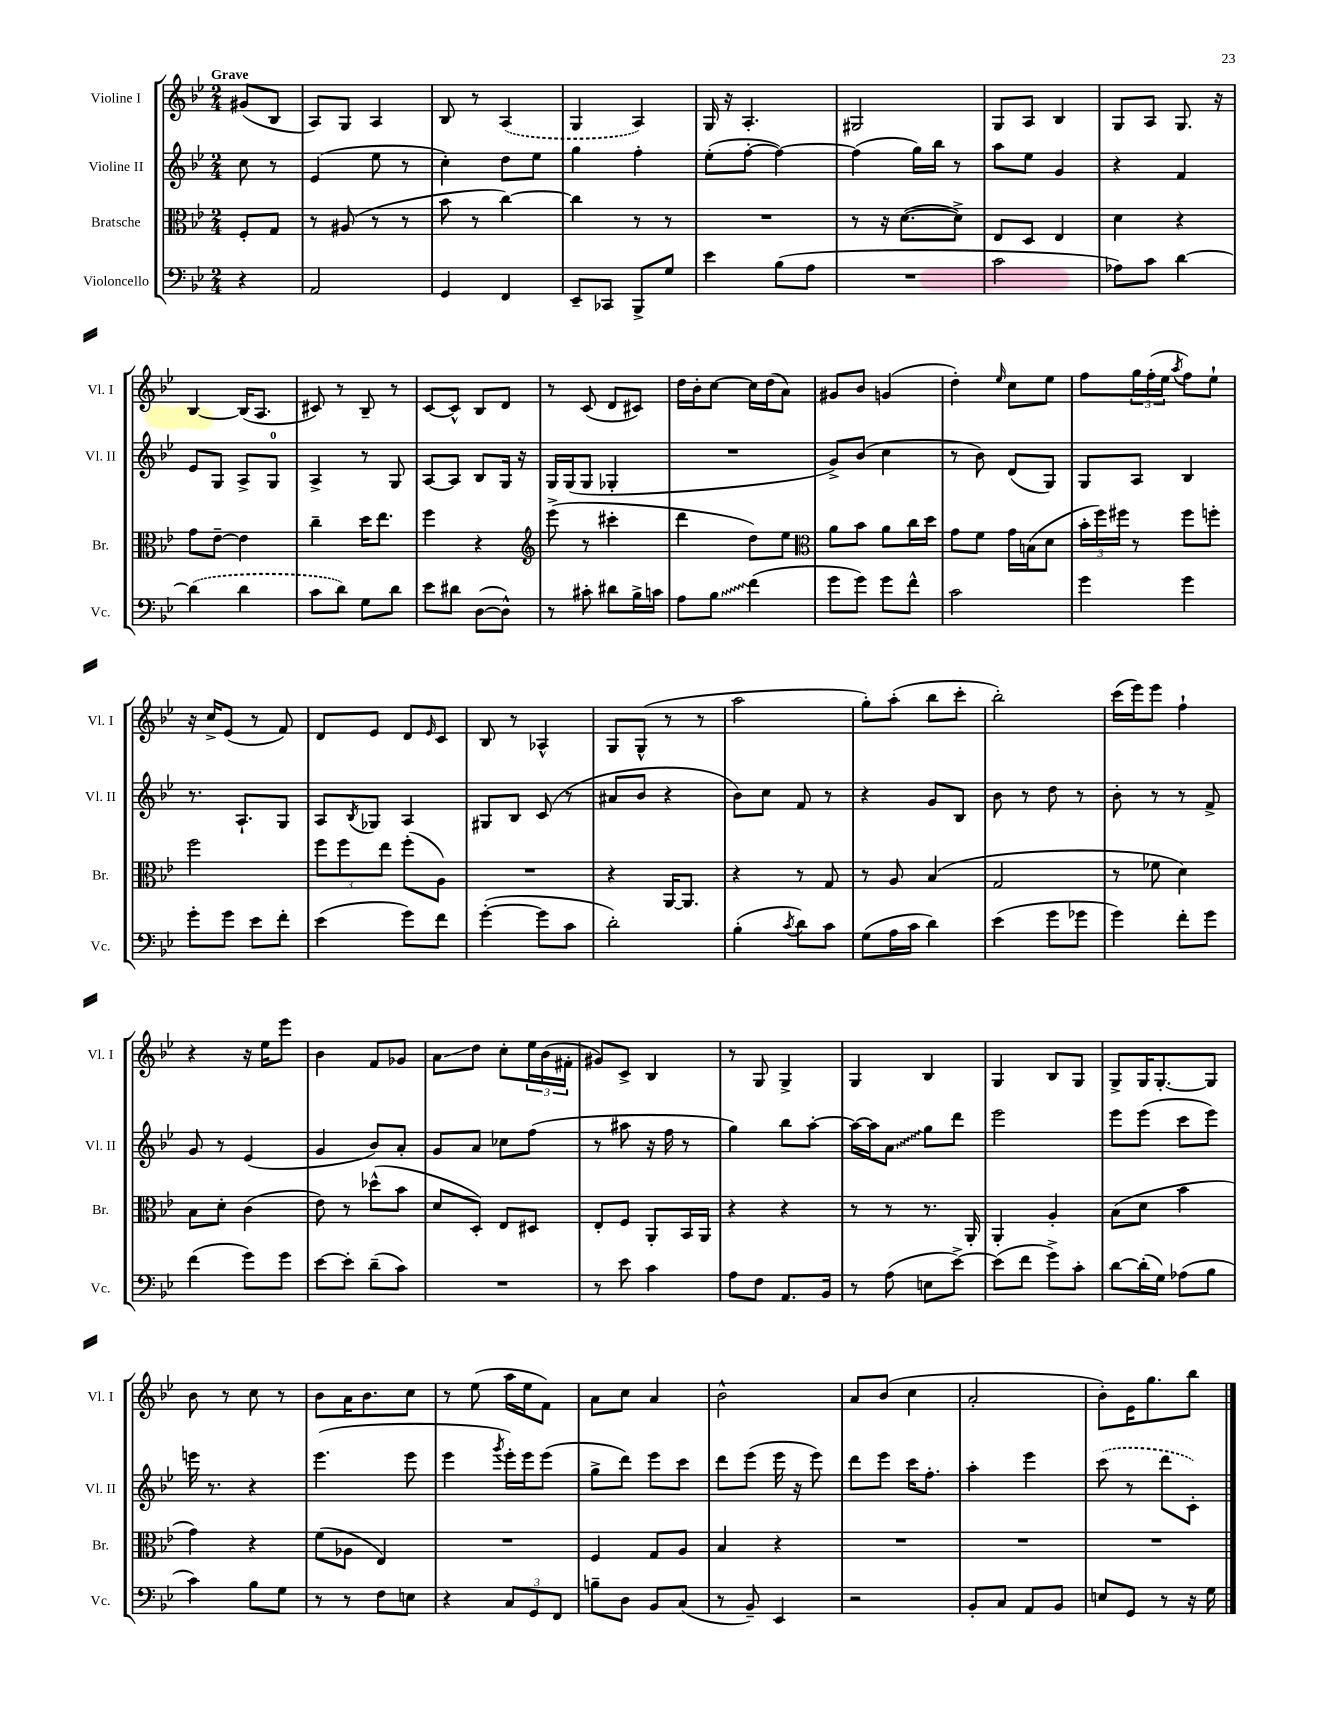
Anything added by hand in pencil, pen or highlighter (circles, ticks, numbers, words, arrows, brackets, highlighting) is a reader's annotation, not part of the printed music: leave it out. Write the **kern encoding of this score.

**kern	**kern	**kern	**kern
*staff4	*staff3	*staff2	*staff1
*clefF4	*clefC3	*clefG2	*clefG2
*k[b-e-]	*k[b-e-]	*k[b-e-]	*k[b-e-]
*M2/4	*M2/4	*M2/4	*M2/4
4r	8F'	8cc	(8g#
.	8G	8r	8B-
=	=	=	=
2AA	8r	(4e-	8A)
.	(8A#	.	8G
.	8r	8ee-	4A
.	8r	8r	.
=	=	=	=
4GG	8b-	4cc')	8B-
.	8r	.	8r
4FF	[4cc)	8dd	(4A
.	.	8ee-	.
=	=	=	=
8EE-~	4cc]	4gg	4G
8CC-	.	.	.
8BBB-^	8r	4ff'	4A)
8G	8r	.	.
=	=	=	=
4e-	2r	(8ee-'	16G
.	.	.	16r
.	.	[8ff'	4.A'
(8B-	.	4ff_)	.
8A	.	.	.
=	=	=	=
2r	8r	(4ff]	2G#
.	16r	.	.
.	([8.d	.	.
.	.	16gg)	.
.	.	16bb-	.
.	8d^])	8r	.
=	=	=	=
2c	8E-	8aa	8G
.	8D	8ee-	8A
.	4E-	4g	4B-
=	=	=	=
8A-)	4d	4r	8G
8c	.	.	8A
[4d	4r	4f	8.G
.	.	.	16r
=	=	=	=
(4d]	8g	8e-	[4B-
.	[8e-~	8G	.
4d	4e-]	8A^	(16B-]
.	.	.	8.A
.	.	8G	.
=	=	=	=
8c	4cc~	4A^	8c#)
8d)	.	.	8r
8G	16dd	8r	8B-~
.	8.ee-	.	.
8d	.	8G	8r
=	=	=	=
8e-	4ff	[8A	[8c
8d#	.	8A]	8c^^]
([8D	4r	8B-	8B-
8D^^])	.	16G	8d
.	.	16r	.
=	=	=	=
*	*clefG2	*	*
8r	(8eee-^	16G	8r
.	.	(16G	.
8c#'	8r	8G	(8c
8d#	4ccc#'	4G-'	8d
16B-^	.	.	8c#)
16c	.	.	.
=	=	=	=
8A	4ddd	2r	16dd
.	.	.	16b-'
8B-	.	.	[8cc
(4f	8dd)	.	16cc]
.	.	.	(16dd
.	8ee-	.	8a)
=	=	=	=
*	*clefC3	*	*
8g	8a	8g^)	8g#
8g)	8b-	(8b-	8b-
8g	8a	4cc	(4g
8f^^	16cc	.	.
.	16dd	.	.
=	=	=	=
2c	8g	8r	4dd')
.	8f	8b-)	.
.	.	.	16qqee-
.	16g	(8d	8cc
.	(16B	.	.
.	8d	8G)	8ee-
=	=	=	=
4g	24b-'	8G	8ff
.	24ff)	.	.
.	24ff#	.	.
.	8r	8A	24gg
.	.	.	(24ff'
.	.	.	24ee-
.	.	.	8qaa
4g	8ff#	4B-	8ff)
.	8ff'	.	8ee-`
=	=	=	=
8g'	2ff	8.r	16r
.	.	.	16cc^
8g	.	.	(8e-
.	.	8.A`	.
8e-	.	.	8r
8f'	.	8G	8f)
=	=	=	=
(4e-	12ff	8A	8d
.	12ff	.	.
.	.	8qB-	.
.	.	8G-	8e-
.	12ee-	.	.
8g)	(8ff'	4A	8d
.	.	.	16qqe-
8f	8A)	.	8c
=	=	=	=
([4g'	2r	8G#	8B-
.	.	8B-	8r
8g]	.	(8c	4A-^^
8c	.	8r	.
=	=	=	=
2d')	4r	8a#	8G
.	.	8b-	(8G^^
.	[16AA	4r	8r
.	8.AA]	.	.
.	.	.	8r
=	=	=	=
(4B-'	4r	8b-)	2aa
.	.	8cc	.
8qc	.	.	.
8d)	8r	8f	.
8c	8G	8r	.
=	=	=	=
(8G	8r	4r	8gg')
16A	8A	.	(8aa'
16c	.	.	.
4d)	(4B-	8g	8bb-
.	.	8B-	8ccc'
=	=	=	=
(4e-	2G	8b-	2bb-')
.	.	8r	.
8g	.	8dd	.
8g-	.	8r	.
=	=	=	=
4g)	8r	8b-'	(16ccc
.	.	.	16eee-)
.	8f-	8r	8eee-
8f'	4d)	8r	4ff`
8g	.	8f^	.
=	=	=	=
(4f	8B-	8g	4r
.	8d'	8r	.
8g)	(4c	(4e-	16r
.	.	.	16ee-
8g	.	.	8eee-
=	=	=	=
[8e-	8e-)	4g	4b-
8e-']	8r	.	.
(8d~	(8dd-^^	8b-)	8f
8c)	8b-	8a'	8g-
=	=	=	=
2r	8d	8g	8a
.	8D')	8a	8dd
.	8E-	8cc-	8cc'
.	8D#	(8ff	24ee-
.	.	.	(24b-
.	.	.	24f#'
=	=	=	=
8r	8E-'	8r	8g#)
8e-	8F	8aa#	8c^
4c	8AA'	16r	4B-
.	.	16ff	.
.	16BB-	8r	.
.	16AA	.	.
=	=	=	=
8A	4r	4gg)	8r
8F	.	.	8G
8.AA	4r	8bb-	4G^
.	.	[8aa'	.
16BB-	.	.	.
=	=	=	=
8r	8r	16aa_	4G
.	.	16aa]	.
(8A	8r	8a	.
8E	8.r	8gg	4B-
[8e-^)	.	8ddd	.
.	16AA'	.	.
=	=	=	=
(8e-]	4AA'	2eee-	4G
8f	.	.	.
8g^)	4A'	.	8B-
8c'	.	.	8G
=	=	=	=
[8d	(8B-	8eee-	8G^
(16d']	8d	(8eee-	16G
16G)	.	.	[8.G'
(8A-	4b-	8ccc	.
8B-	.	8eee-)	8G]
=	=	=	=
4c)	4g)	16eee	8b-
.	.	8.r	.
.	.	.	8r
8B-	4r	4r	8cc
8G	.	.	8r
=	=	=	=
8r	(8f	(4.eee-	8b-
8r	8A-	.	16a
.	.	.	8.b-
8F	4E-)	.	.
8E	.	8eee-	8cc
=	=	=	=
4r	2r	4eee-	8r
.	.	.	(8ee-
.	.	8qggg	.
12C	.	16eee-')	16aa
.	.	16eee-	16ee-
12GG	.	.	.
.	.	(8eee-	8f)
12FF	.	.	.
=	=	=	=
8B~	4F	8gg^	8a
8D	.	8ddd)	8cc
8BB-	8G	8eee-	4a
(8C	8A	8ccc	.
=	=	=	=
8r	4B-	8ddd	2b-^^
8BB-~)	.	(8eee-	.
4EE-	4r	16eee-	.
.	.	16r	.
.	.	8eee-)	.
=	=	=	=
2r	2r	8ddd	8a
.	.	8eee-	(8b-
.	.	16ccc	4cc
.	.	8.ff'	.
=	=	=	=
8BB-'	2r	4aa'	2a'
8C	.	.	.
8AA	.	4eee-	.
8BB-	.	.	.
=	=	=	=
8E	2r	(8ccc	8b-')
8GG	.	8r	16e-
.	.	.	8.gg
8r	.	8ddd	.
16r	.	8c')	8bb-
16G	.	.	.
==	==	==	==
*-	*-	*-	*-
